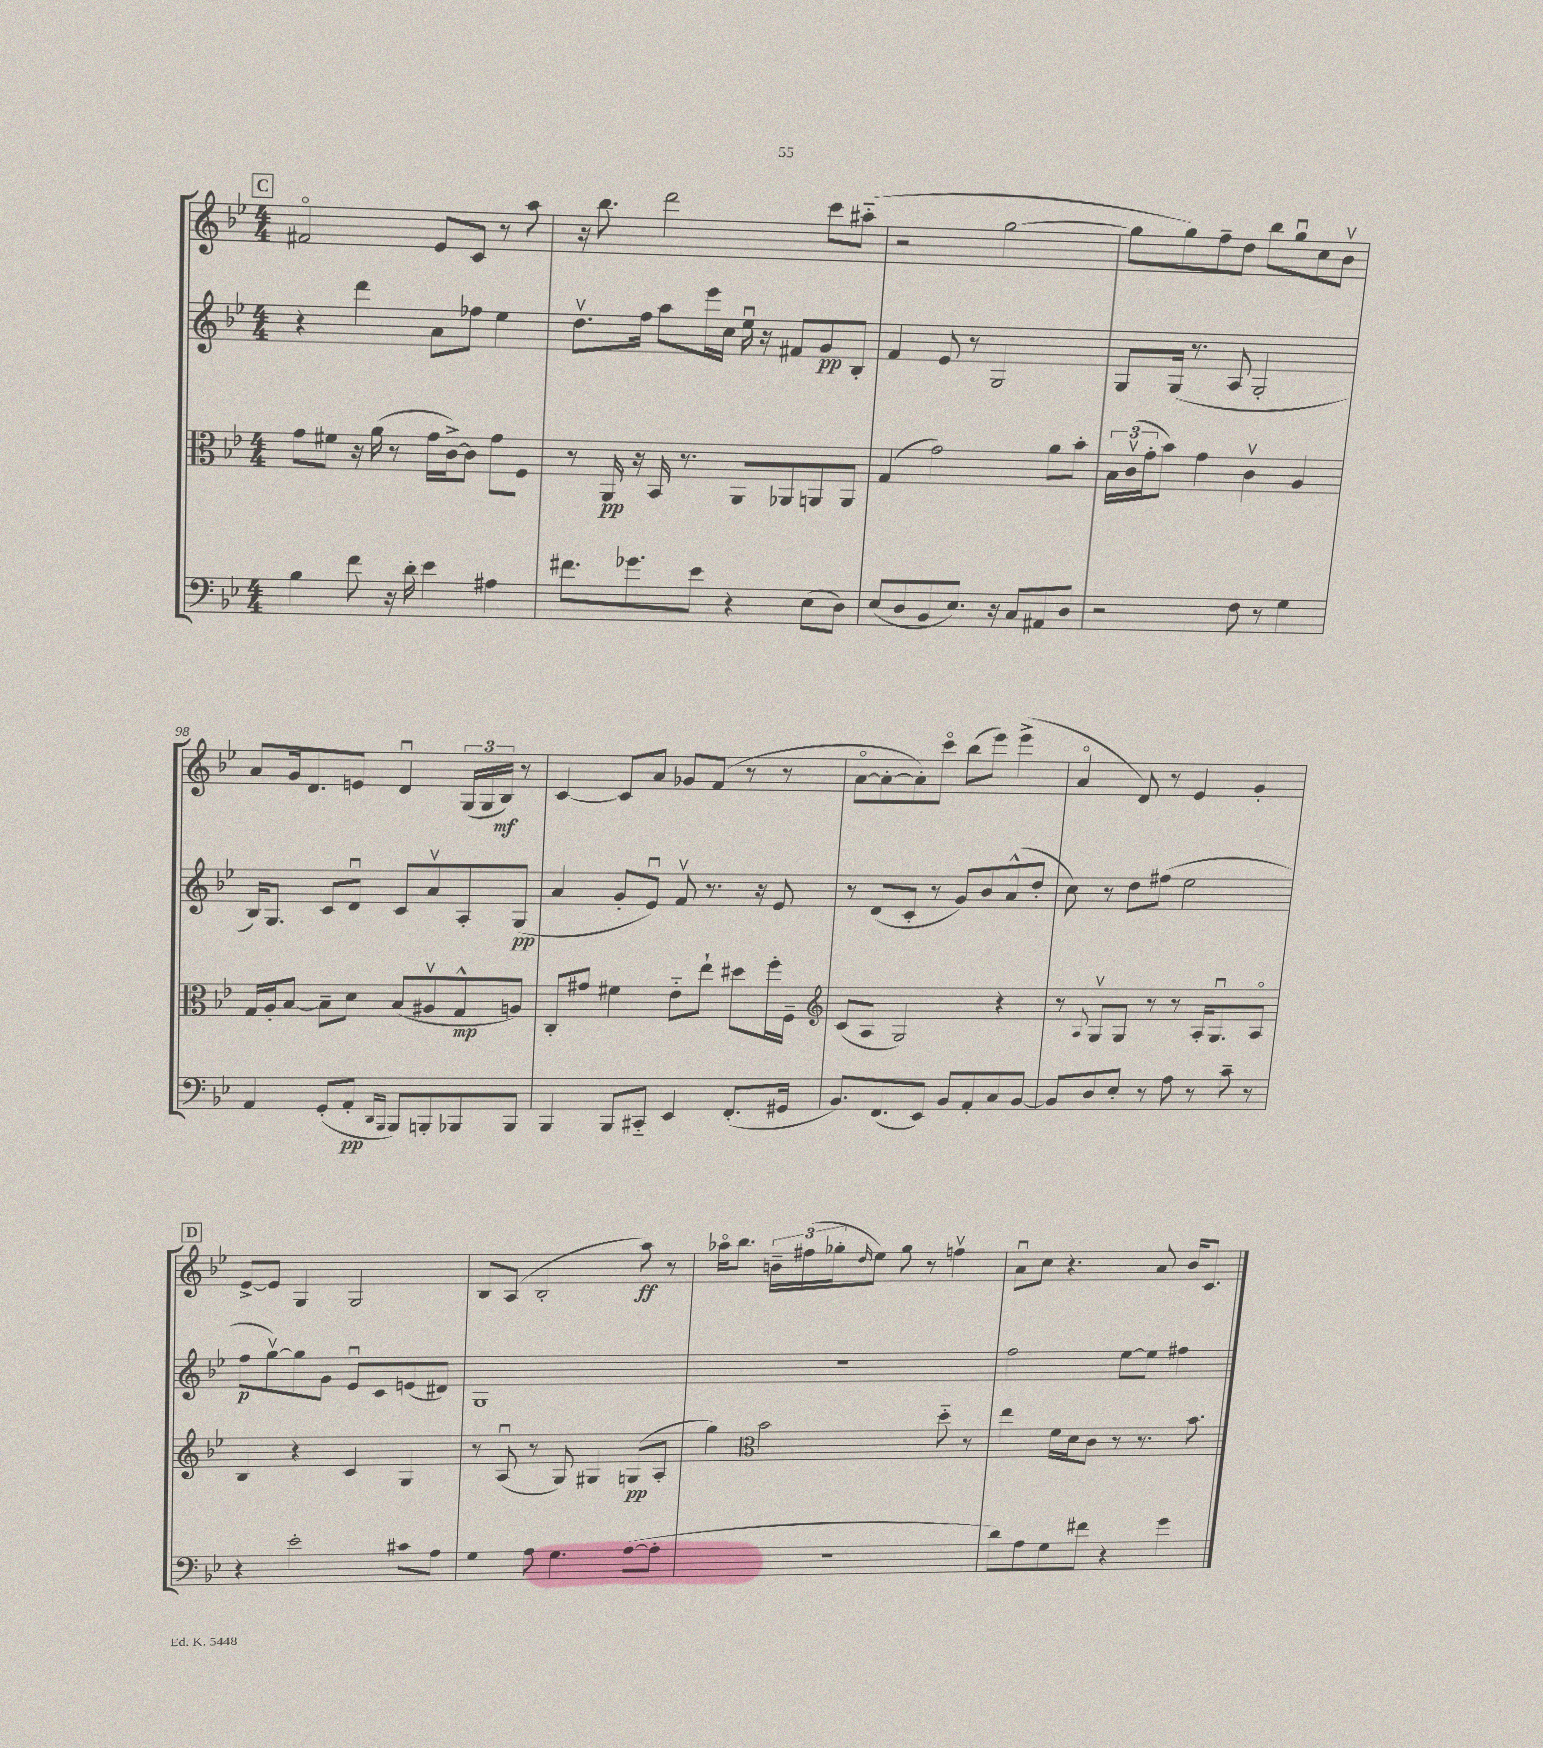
<<
\new StaffGroup <<
\new Staff = "s0" {
    \clef treble \key bes \major \numericTimeSignature \time 4/4
    \mark \markup { \box "C" } fis'2\flageolet ees'8 c'8 r8 a''8 |
    r16 bes''8. d'''2 c'''8 ais''8-_( |
    r2 g''2~ |
    g''8 g''8) f''8-- d''8 bes''8 g''8\downbow c''8 bes'8\upbow |
    a'8 g'16 d'8. e'8 d'4\downbow \tuplet 3/2 { g16( g16 bes16\mf) } r8 |
    c'4~ c'8 a'8 ges'8 f'8( r8 r8 |
    a'8~\flageolet a'8~-. a'8-.) c'''8\flageolet bes''8( ees'''8) ees'''4->( |
    a'4\flageolet d'8) r8 ees'4 g'4-. |
    \mark \markup { \box "D" } ees'8~-> ees'8 g4 g2 |
    bes8 a8( bes2-. a''8\ff) r8 |
    aes''16\flageolet bes''8. \tuplet 3/2 { b'16-- fis''16( ges''16-. } \grace { d''16 } ees''8) ges''8 r8 f''4\upbow |
    a'8\downbow c''8 r4. a'8 bes'16 c'8. \bar "|." |
}
\new Staff = "s1" {
    \clef treble \key bes \major \numericTimeSignature \time 4/4
    \mark \markup { \box "C" } r4 d'''4 a'8 fes''8 ees''4 |
    d''8.\upbow f''16 a''8 ees'''16 c''16 ees''16\downbow r16 fis'8 g'8\pp bes8-. |
    f'4 ees'8 r8 g2 |
    g8 g16( r8. a8 g2-. |
    bes16) g8. c'8 d'8\downbow c'8 a'8\upbow a8-. g8\pp( |
    a'4 g'8-. ees'8\downbow) f'8\upbow r8. r16 ees'8 |
    r8 d'8( c'8-. r8 g'8) bes'8 a'8-^( d''8-. |
    c''8) r8 d''8 fis''8( ees''2 |
    \mark \markup { \box "D" } f''8\p g''8~\upbow) g''8 g'8 ees'8\downbow c'8 e'8( dis'8) |
    g1 |
    R1 |
    f''2 ees''8~ ees''8 fis''4 \bar "|." |
}
\new Staff = "s2" {
    \clef alto \key bes \major \numericTimeSignature \time 4/4
    \mark \markup { \box "C" } g'8 fis'8 r16 a'16( r8 g'16 c'16~->) c'8 g'8 f8 |
    r8 a,16\pp r16 bes,16 r8. a,8 aes,8 a,8 a,8 |
    g4( g'2) a'8 bes'8-. |
    \tuplet 3/2 { bes16 c'16\upbow( g'16-. } bes'8) g'4 c'4\upbow a4 |
    g16 a16-. bes8~ bes8-- d'8 bes8( ais8\upbow g8-^\mp a8) |
    c8-. gis'8 fis'4 ees'8-_ ees''8-! dis''8 f''16-. f16-- |
    \clef treble c'8( a8 g2) r4 |
    r8 \appoggiatura { a8 } g8\upbow g8 r8 r8 a16-. g8.\downbow a8\flageolet |
    \mark \markup { \box "D" } bes4 r4 c'4 g4 |
    r8 a8\downbow( r8 g8) gis4 g8\pp( a8-. |
    g''4) \clef alto bes'2 d''8-_ r8 |
    ees''4 f'16 d'16 c'8 r8 r8. bes'8. \bar "|." |
}
\new Staff = "s3" {
    \clef bass \key bes \major \numericTimeSignature \time 4/4
    \mark \markup { \box "C" } bes4 f'8 r16 d'16-. ees'4 ais4 |
    fis'8. ges'8. ees'8 r4 ees8( d8) |
    ees8( d8 bes,8 ees8.) r16 c8 ais,8 d8 |
    r2 f8 r8 g4 |
    a,4 g,8-.( a,8-.\pp \grace { d,16 bes,,16 } bes,,8) b,,8-. bes,,8 bes,,8 |
    bes,,4 bes,,8 cis,8-_ ees,4 f,8.-.( gis,16 |
    bes,8.) f,8.( ees,8) bes,8 a,8-. c8 bes,8~ |
    bes,8 d8 ees8-. r8 a8 r8 c'8-- r8 |
    \mark \markup { \box "D" } r4 ees'2-. cis'8 a8 |
    g4 a8 g4. a8~( a8-. |
    r1 |
    d'8) a8 g8 fis'8 r4 g'4 \bar "|." |
}
>>
>>
\layout { \context { \Score currentBarNumber = #94 } }
